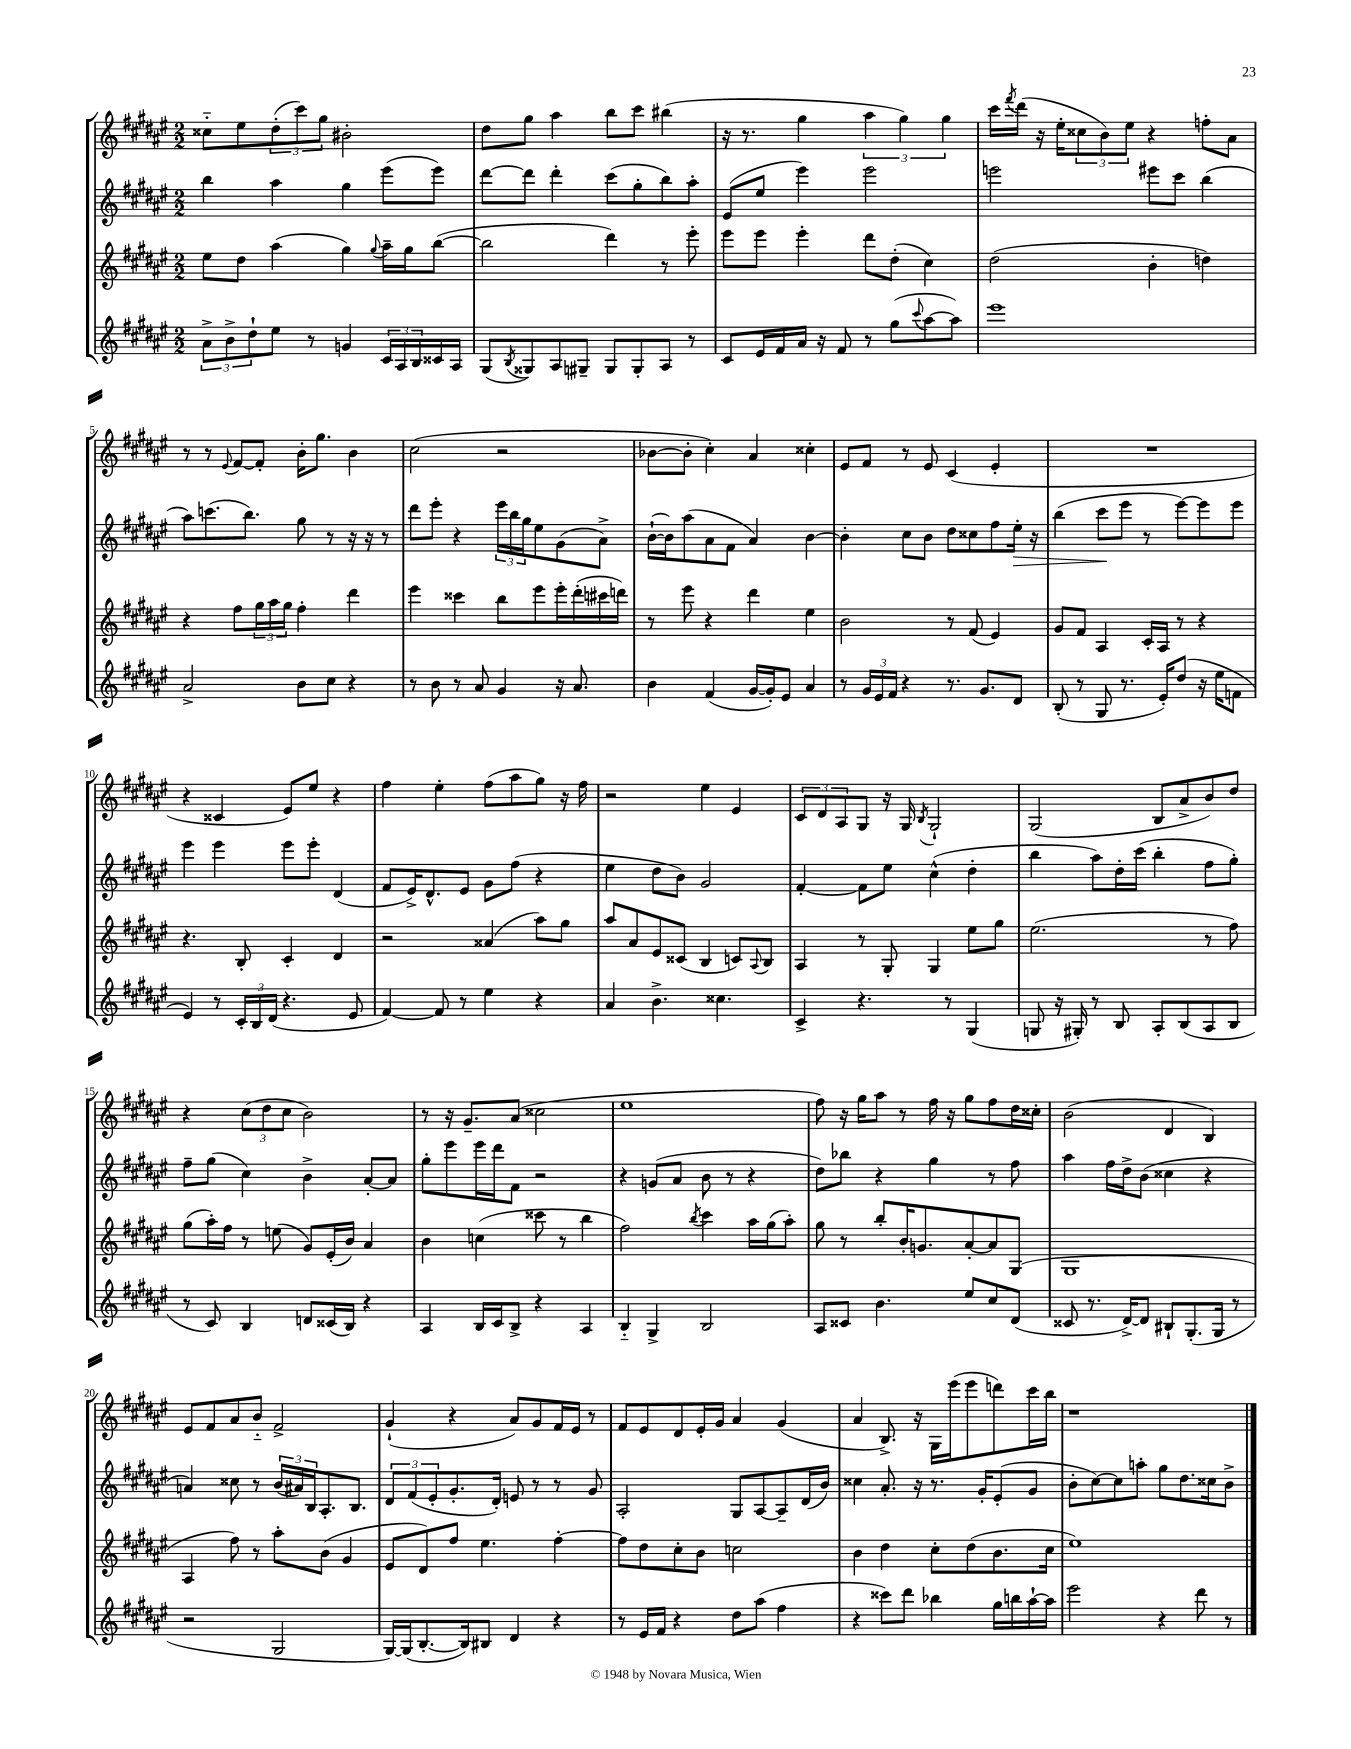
<<
\new StaffGroup <<
\new Staff = "s0" {
    \clef treble \key fis \major \numericTimeSignature \time 2/2
    cisis''8-_ eis''8 \tuplet 3/2 { dis''8-.( cis'''8) gis''8 } bis'2-. |
    dis''8 gis''8 ais''4 b''8 cis'''8 bis''4( |
    r16 r8. gis''4 \tuplet 3/2 { ais''4 gis''4) gis''4 } |
    cis'''16 \acciaccatura { fis'''8 } dis'''16( r16 eis''16-. \tuplet 3/2 { cisis''8 b'8) eis''8 } r4 f''8-. ais'8 |
    r8 r8 \appoggiatura { eis'8 } fis'8~ fis'8-. b'16-. gis''8. b'4 |
    cis''2( r2 |
    bes'8~ bes'8-. cis''4-.) ais'4 cisis''4-. |
    eis'8 fis'8 r8 eis'8 cis'4( eis'4-. |
    R1 |
    r4 cisis'4 eis'8) eis''8 r4 |
    fis''4 eis''4-. fis''8( ais''8 gis''8) r16 fis''16 |
    r2 eis''4 eis'4 |
    \tuplet 3/2 { cis'8 dis'8 ais8 } gis8 r16 gis16 \acciaccatura { b8 } gis2-! |
    gis2( b8 ais'8-> b'8) dis''8 |
    r4 \tuplet 3/2 { cis''8( dis''8 cis''8 } b'2) |
    r8 r16 gis'8.-- ais'8( cisis''2 |
    eis''1 |
    fis''8) r16 gis''16 ais''8 r8 fis''16 r16 gis''8 fis''8 dis''16 cisis''16-. |
    b'2( dis'4 b4) |
    eis'8 fis'8 ais'8 b'8-_ fis'2-> |
    gis'4-!( r4 ais'8) gis'8 fis'16 eis'16 r8 |
    fis'8 eis'8 dis'8 eis'16-. gis'16 ais'4 gis'4( |
    ais'4 b8.->) r16 gis16 eis'''16( eis'''8 d'''8) cis'''16 b''16 |
    r1 \bar "|." |
}
\new Staff = "s1" {
    \clef treble \key fis \major \numericTimeSignature \time 2/2
    b''4 ais''4 gis''4 eis'''8( eis'''8) |
    dis'''8~ dis'''8 dis'''4-. cis'''8( gis''8-. b''8) ais''8-. |
    eis'8( eis''8 eis'''4) eis'''2 |
    e'''2 eis'''8 cis'''8 b''4( |
    ais''8) c'''8.( b''8.) gis''8 r8 r16 r16 r8 |
    dis'''8 eis'''8-. r4 \tuplet 3/2 { eis'''16 b''16 gis''16 } eis''8 gis'8( ais'8->) |
    b'16~-!( b'16) ais''8( ais'8 fis'8 ais'4) b'4~ |
    b'4-. cis''8 b'8 dis''8 cisis''8 fis''8 eis''16-.\> r16 |
    b''4( cis'''8\! eis'''8 r8 eis'''8~) eis'''8 eis'''8 |
    eis'''4 eis'''4 eis'''8 eis'''8-. dis'4( |
    fis'8 eis'16->) dis'8.-^ eis'8 gis'8 fis''8( r4 |
    eis''4 dis''8 b'8) gis'2 |
    fis'4~-. fis'8 eis''8 cis''4-^( dis''4-. |
    b''4 ais''8) dis''16-. cis'''16( b''4-. fis''8 gis''8-.) |
    fis''8-- gis''8( cis''4) b'4-> ais'8~-. ais'8 |
    gis''8-. eis'''8 eis'''16 dis'''16 fis'8 r2 |
    r4 g'8( ais'8 b'8 r8 r4 |
    dis''8) bes''8 r4 gis''4 r8 fis''8 |
    ais''4 fis''16 dis''16-> b'8( cisis''4 r4 |
    a'4) cisis''8 r8 \tuplet 3/2 { b'16( ais'16) b16 } ais8.-. b8. |
    \tuplet 3/2 { dis'8 fis'8( eis'8-. } gis'8.-. dis'16-.) e'8 r8 r8 gis'8 |
    ais2-. gis8 ais8~ ais8-- dis'16( b'16) |
    cisis''4 ais'8.-. r16 r8. gis'16-. eis'8-.( gis'8 |
    b'8-. cis''8~) cis''8 a''8-. gis''8 dis''8. cisis''16 b'8-> \bar "|." |
}
\new Staff = "s2" {
    \clef treble \key fis \major \numericTimeSignature \time 2/2
    eis''8 dis''8 ais''4( gis''4) \appoggiatura { gis''8 } ais''16-- gis''16 b''8~( |
    b''2 dis'''4) r8 eis'''8-. |
    eis'''8 eis'''8 eis'''4-. dis'''8 dis''8-.( cis''4) |
    dis''2( b'4-. d''4) |
    r4 fis''8 \tuplet 3/2 { gis''16 ais''16 gis''16 } fis''4-. dis'''4 |
    eis'''4 cisis'''4 b''8 eis'''8 eis'''16-. dis'''16-.( cis'''16 d'''16) |
    r8 eis'''8 r4 dis'''4 eis''4 |
    b'2 r8 fis'8( eis'4) |
    gis'8 fis'8 ais4 cis'16-. ais16 r8 r4 |
    r4. b8-. cis'4-. dis'4 |
    r2 aisis'4( ais''8) gis''8 |
    ais''8 ais'8 eis'8 cisis'8( b4 c'8) \appoggiatura { ais8 } b8 |
    ais4 r8 gis8-. gis4 eis''8 gis''8 |
    eis''2.( r8 fis''8) |
    gis''8( ais''16-.) fis''16 r8 e''8( gis'8) eis'16-.( b'16) ais'4 |
    b'4 c''4( cisis'''8 r8 b''4 |
    fis''2) \acciaccatura { b''8 } cis'''4 ais''16 gis''16( ais''8-.) |
    gis''8 r8 b''8-. b'16-. g'8. ais'8~-. ais'8 gis8( |
    gis1 |
    ais4 fis''8) r8 ais''8-. b'8( gis'4 |
    eis'8 dis'8) fis''8 eis''4. fis''4~-. |
    fis''8 dis''8 cis''8-. b'8 c''2 |
    b'4 dis''4 cis''8-. dis''8( b'8. cis''16 |
    eis''1) \bar "|." |
}
\new Staff = "s3" {
    \clef treble \key fis \major \numericTimeSignature \time 2/2
    \tuplet 3/2 { ais'8-> b'8-> dis''8-! } eis''8 r8 g'4 \tuplet 3/2 { cis'16 ais16 b16 } cisis'16 ais16 |
    gis8( \acciaccatura { b8 } gisis8) ais8 gis8-- gis8 gis8-. ais8 r8 |
    cis'8 eis'16 fis'16 ais'16 r16 fis'8 r8 gis''8( \appoggiatura { cis'''8 } ais''8~ ais''8) |
    eis'''1 |
    ais'2-> b'8 cis''8 r4 |
    r8 b'8 r8 ais'8 gis'4 r16 ais'8. |
    b'4 fis'4( gis'16~ gis'16-.) eis'8 ais'4 |
    r8 \tuplet 3/2 { gis'16 eis'16 fis'16 } r4 r8. gis'8. dis'8 |
    b8-.( r8 gis8 r8. eis'16-.) dis''8( r16 eis''16 f'8 |
    eis'4) r8 \tuplet 3/2 { cis'16-. b16 dis'16( } r4. eis'8 |
    fis'4~) fis'8 r8 eis''4 r4 |
    ais'4 b'4.-> cisis''4. |
    cis'4-> r4. r8 gis4( |
    g8 r16 gis16-.) r8 b8 ais8-. b8( ais8 b8 |
    r8 cis'8) b4 d'8 cisis'16( b16) r4 |
    ais4 b16 cis'16 b8-> r4 ais4 |
    b4-_ gis4-> b2 |
    ais8 cisis'8 b'4. eis''8 cis''8 dis'8( |
    cisis'8 r8. dis'16~->) dis'8 bis8-! gis8.-.( gis16 r8 |
    r2 gis2 |
    gis16~) gis16( b8.~-. b16) bis8 dis'4 r4 |
    r8 eis'16 fis'16 r4 dis''8 ais''8( fis''4 |
    r4 cisis'''8) dis'''8 bes''4 gis''16 b''16 ais''16~-! ais''16 |
    eis'''2 r4 dis'''8 r8 \bar "|." |
}
>>
>>
